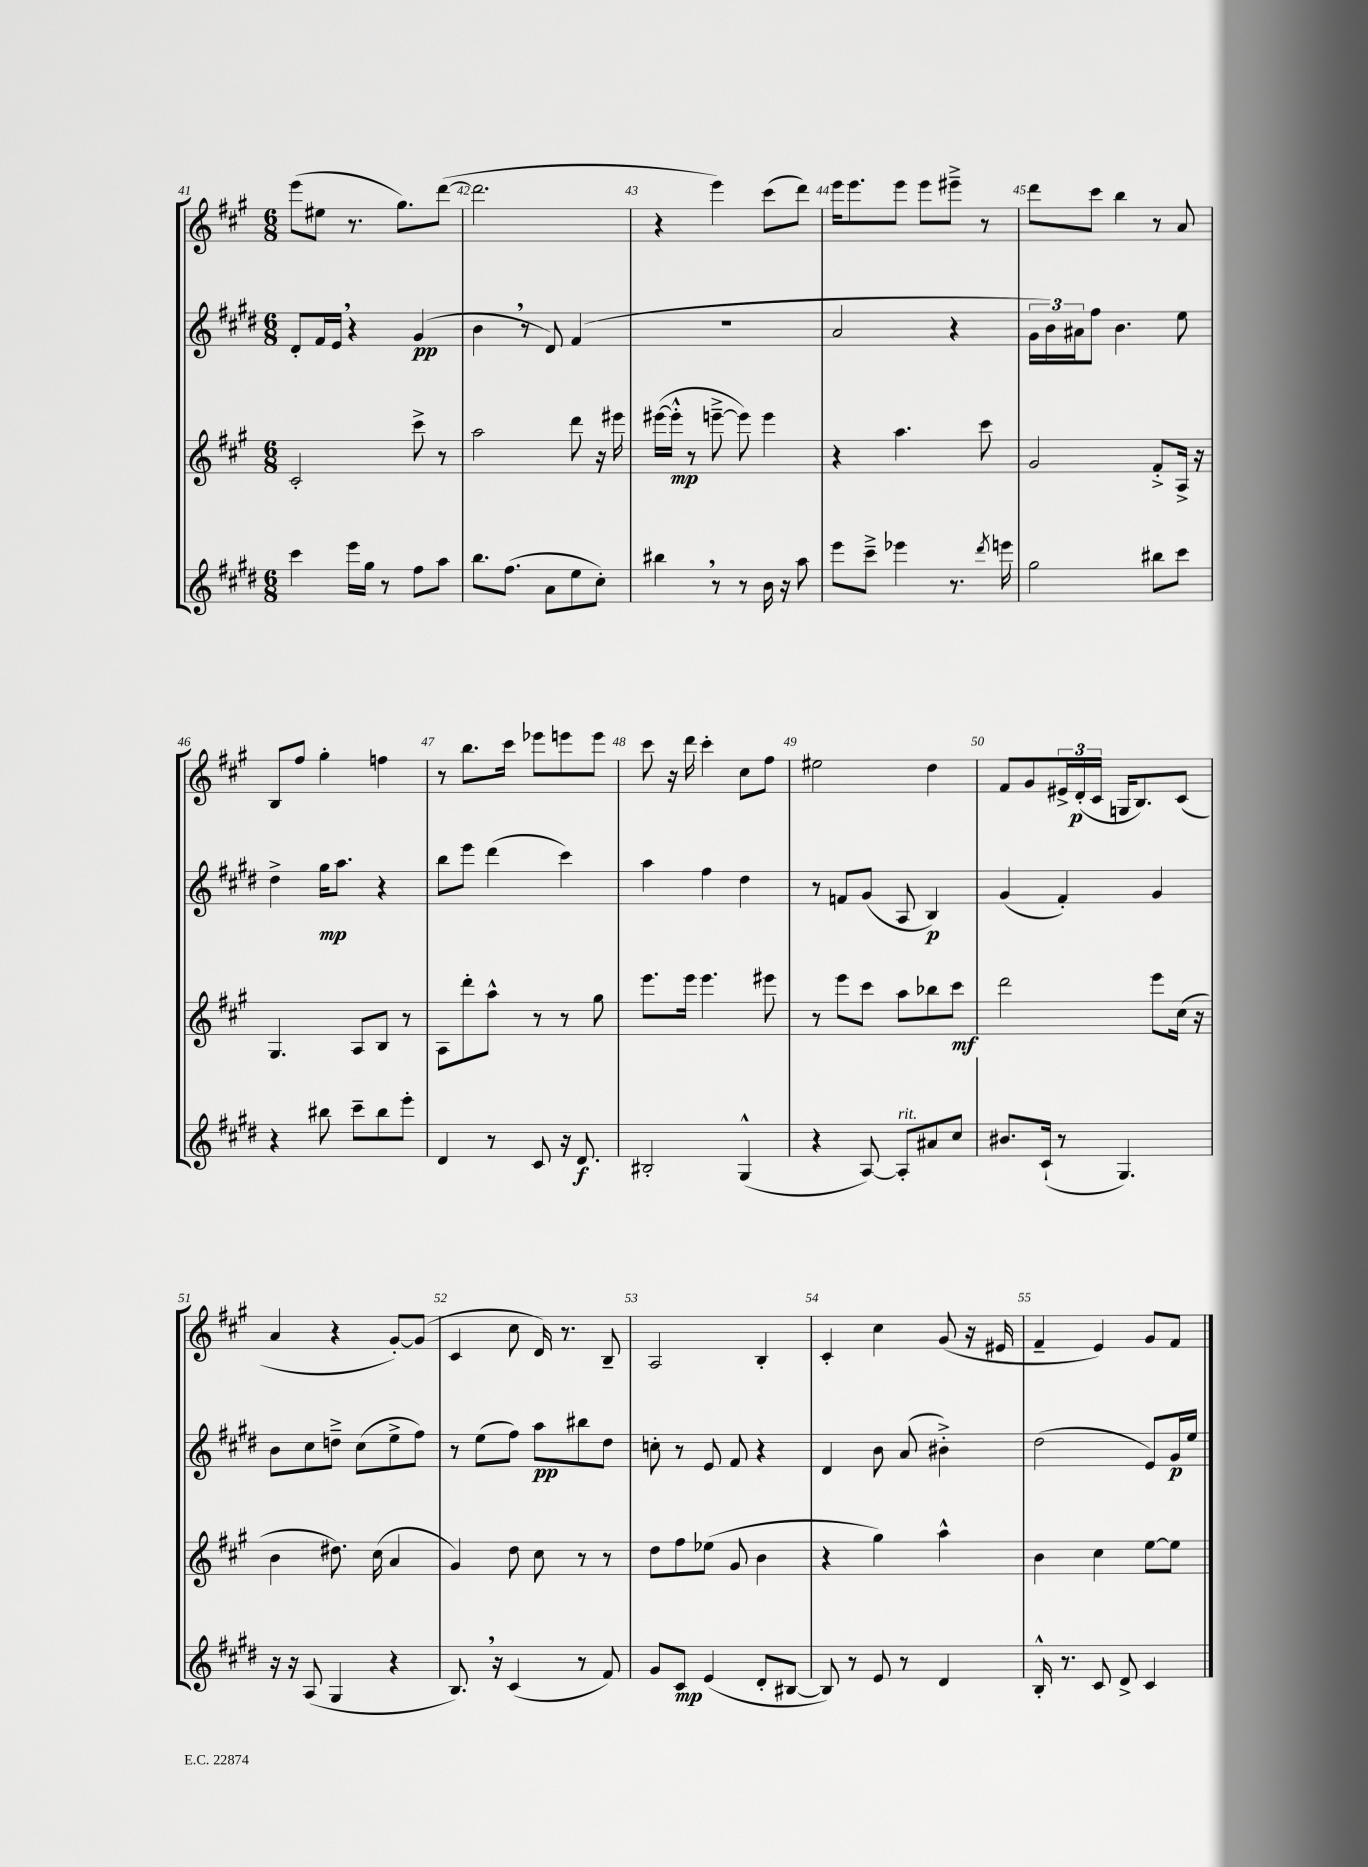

**kern	**dynam	**kern	**dynam	**kern	**dynam	**kern	**dynam
*part4	*part4	*part3	*part3	*part2	*part2	*part1	*part1
*staff4	*staff4	*staff3	*staff3	*staff2	*staff2	*staff1	*staff1
*clefG2	*	*clefG2	*	*clefG2	*	*clefG2	*
*k[f#c#g#d#]	*	*k[f#c#g#]	*	*k[f#c#g#d#]	*	*k[f#c#g#]	*
*M6/8	*	*M6/8	*	*M6/8	*	*M6/8	*
=41	=41	=41	=41	=41	=41	=41	=41
4ccc#\	.	2c#'/	.	8d#'/L	.	(8eee\L	.
.	.	.	.	16f#/L	.	8ee#X\J	.
.	.	.	.	16e,/JJ	.	.	.
16eee\LL	.	.	.	4r	.	8.r	.
16gg#\JJ	.	.	.	.	.	.	.
8r	.	.	.	.	.	.	.
.	.	.	.	.	.	8.gg#\L)	.
8ff#\L	.	8ccc#^\	.	(4g#/	pp	.	.
8aa\J	.	8r	.	.	.	([8ddd\J	.
=42	=42	=42	=42	=42	=42	=42	=42
8.bb\L	.	2aa\	.	4b,\	.	2.ddd\]	.
(8.ff#\J	.	.	.	.	.	.	.
.	.	.	.	8r	.	.	.
8a\L	.	.	.	8d#/)	.	.	.
8ee\	.	8ddd\	.	(4f#/	.	.	.
8cc#'\J)	.	16r	.	.	.	.	.
.	.	16eee#X\	.	.	.	.	.
=43	=43	=43	=43	=43	=43	=43	=43
4bb#X,\	.	([16eee#X\LL	.	2.r	.	4r	.
.	.	16eee#'^^\JJ]	mp	.	.	.	.
.	.	8r	.	.	.	.	.
8r	.	[8eeen~^\	.	.	.	4eee\)	.
8r	.	8eee\])	.	.	.	.	.
16b\	.	4eee\	.	.	.	(8ccc#\L	.
16r	.	.	.	.	.	.	.
8aa\	.	.	.	.	.	8ddd\J)	.
=44	=44	=44	=44	=44	=44	=44	=44
8eee\L	.	4r	.	2a/	.	16eee\KL	.
.	.	.	.	.	.	8.eee\	.
8ccc#~^\J	.	.	.	.	.	.	.
4eee-X\	.	4.aa\	.	.	.	8eee\J	.
.	.	.	.	.	.	8eee\L	.
8.r	.	.	.	4r	.	8eee#X~^\J	.
.	.	8ccc#\	.	.	.	8r	.
8qddd#/	.	.	.	.	.	.	.
16eeen\	.	.	.	.	.	.	.
=45	=45	=45	=45	=45	=45	=45	=45
2gg#\	.	2g#/	.	24g#\LL	.	8ddd\L	.
.	.	.	.	24b\)	.	.	.
.	.	.	.	24a#X\J	.	.	.
.	.	.	.	8ff#\J	.	8ccc#\J	.
.	.	.	.	4.b\	.	4bb\	.
8bb#X\L	.	8f#'^/L	.	.	.	8r	.
8ccc#\J	.	16A^/Jk	.	8ee\	.	8a/	.
.	.	16r	.	.	.	.	.
!!LO:LB:g=z
=46	=46	=46	=46	=46	=46	=46	=46
4r	.	4.G#/	.	4dd#^\	.	8B/L	.
.	.	.	.	.	.	8ff#/J	.
8bb#X\	.	.	.	16gg#\KL	mp	4gg#'\	.
.	.	.	.	8.aa\J	.	.	.
8ccc#~\L	.	8A/L	.	.	.	.	.
8bb#\	.	8B/J	.	4r	.	4ffn\	.
8eee'\J	.	8r	.	.	.	.	.
=47	=47	=47	=47	=47	=47	=47	=47
4d#/	.	8A\L	.	8bb\L	.	8r	.
.	.	8ddd'\	.	8eee\J	.	8.bb\L	.
8r	.	8aa^^\J	.	(4ddd#\	.	.	.
.	.	.	.	.	.	16ccc#\Jk	.
8c#/	.	8r	.	.	.	8eee-X\L	.
16r	.	8r	.	4ccc#\)	.	8eeen\	.
8.d#/	f	.	.	.	.	.	.
.	.	8gg#\	.	.	.	8eee\J	.
=48	=48	=48	=48	=48	=48	=48	=48
2B#X'/	.	8.eee\L	.	4aa\	.	8ccc#\	.
.	.	.	.	.	.	16r	.
.	.	16eee\Jk	.	.	.	16ddd\	.
.	.	4.eee\	.	4ff#\	.	4ccc#'\	.
(4G#^^/	.	.	.	4dd#\	.	8cc#\L	.
.	.	8eee#X\	.	.	.	8ff#\J	.
=49	=49	=49	=49	=49	=49	=49	=49
4r	.	8r	.	8r	.	2ee#X\	.
.	.	8eee\L	.	8fn/L	.	.	.
[8A/)	.	8ccc#\J	.	(8g#/J	.	.	.
!LO:TX:a:i:t=rit.	!	!	!	!	!	!	!
8A'/L]	.	8aa\L	.	8A/	.	.	.
8a#X/	.	8bb-X\	.	4B/)	p	4dd\	.
8cc#/J	.	8ccc#\J	mf	.	.	.	.
=50	=50	=50	=50	=50	=50	=50	=50
8.b#X/L	.	2ddd\	.	(4g#/	.	8f#/L	.
.	.	.	.	.	.	8g#/	.
(16c#`/Jk	.	.	.	.	.	.	.
8r	.	.	.	4f#'/)	.	24e#X^/L	.
.	.	.	.	.	.	(24d'/	p
.	.	.	.	.	.	24c#/JJ	.
4.G#/)	.	.	.	.	.	16Gn/KL	.
.	.	.	.	.	.	8.B/)	.
.	.	8eee\L	.	4g#/	.	.	.
.	.	(16cc#\Jk	.	.	.	(8c#/J	.
.	.	16r	.	.	.	.	.
!!LO:LB:g=z
=51	=51	=51	=51	=51	=51	=51	=51
16r	.	4b\	.	8b\L	.	4a/	.
16r	.	.	.	.	.	.	.
(8A/	.	.	.	8cc#\	.	.	.
4G#/	.	8.dd#X\)	.	8ddn~^\J	.	4r	.
.	.	.	.	(8cc#\L	.	.	.
.	.	(16cc#\	.	.	.	.	.
4r	.	4a/	.	8ee^\	.	[8g#'/L)	.
.	.	.	.	8ff#\J)	.	(8g#/J]	.
=52	=52	=52	=52	=52	=52	=52	=52
8.B,/)	.	4g#/)	.	8r	.	4c#/	.
.	.	.	.	(8ee\L	.	.	.
16r	.	.	.	.	.	.	.
(4c#/	.	8dd\	.	8ff#\J)	.	8cc#\	.
.	.	8cc#\	.	8aa\L	pp	16d/)	.
.	.	.	.	.	.	8.r	.
8r	.	8r	.	8bb#X\	.	.	.
8f#/)	.	8r	.	8dd#\J	.	8B~/	.
=53	=53	=53	=53	=53	=53	=53	=53
8g#/L	.	8dd\L	.	8ccn'\	.	2A/	.
8c#/J	mp	8ff#\	.	8r	.	.	.
(4e/	.	(8ee-X\J	.	8e/	.	.	.
.	.	8g#/	.	8f#/	.	.	.
8d#'/L	.	4b\	.	4r	.	4B'/	.
[8B#X/J	.	.	.	.	.	.	.
=54	=54	=54	=54	=54	=54	=54	=54
8B#/])	.	4r	.	4d#/	.	4c#'/	.
8r	.	.	.	.	.	.	.
8e/	.	4gg#\)	.	8b\	.	4cc#\	.
8r	.	.	.	(8a/	.	.	.
4d#/	.	4aa^^\	.	4b#X'^\)	.	(8g#/	.
.	.	.	.	.	.	16r	.
.	.	.	.	.	.	16e#X/	.
=55	=55	=55	=55	=55	=55	=55	=55
16B'^^/	.	4b\	.	(2dd#\	.	4f#~/	.
8.r	.	.	.	.	.	.	.
8c#/	.	4cc#\	.	.	.	4e/)	.
8d#^/	.	.	.	.	.	.	.
4c#/	.	[8ee\L	.	8e/L)	.	8g#/L	.
.	.	8ee\J]	.	16g#/L	p	8f#/J	.
.	.	.	.	16ee/JJ	.	.	.
==	==	==	==	==	==	==	==
*-	*-	*-	*-	*-	*-	*-	*-
